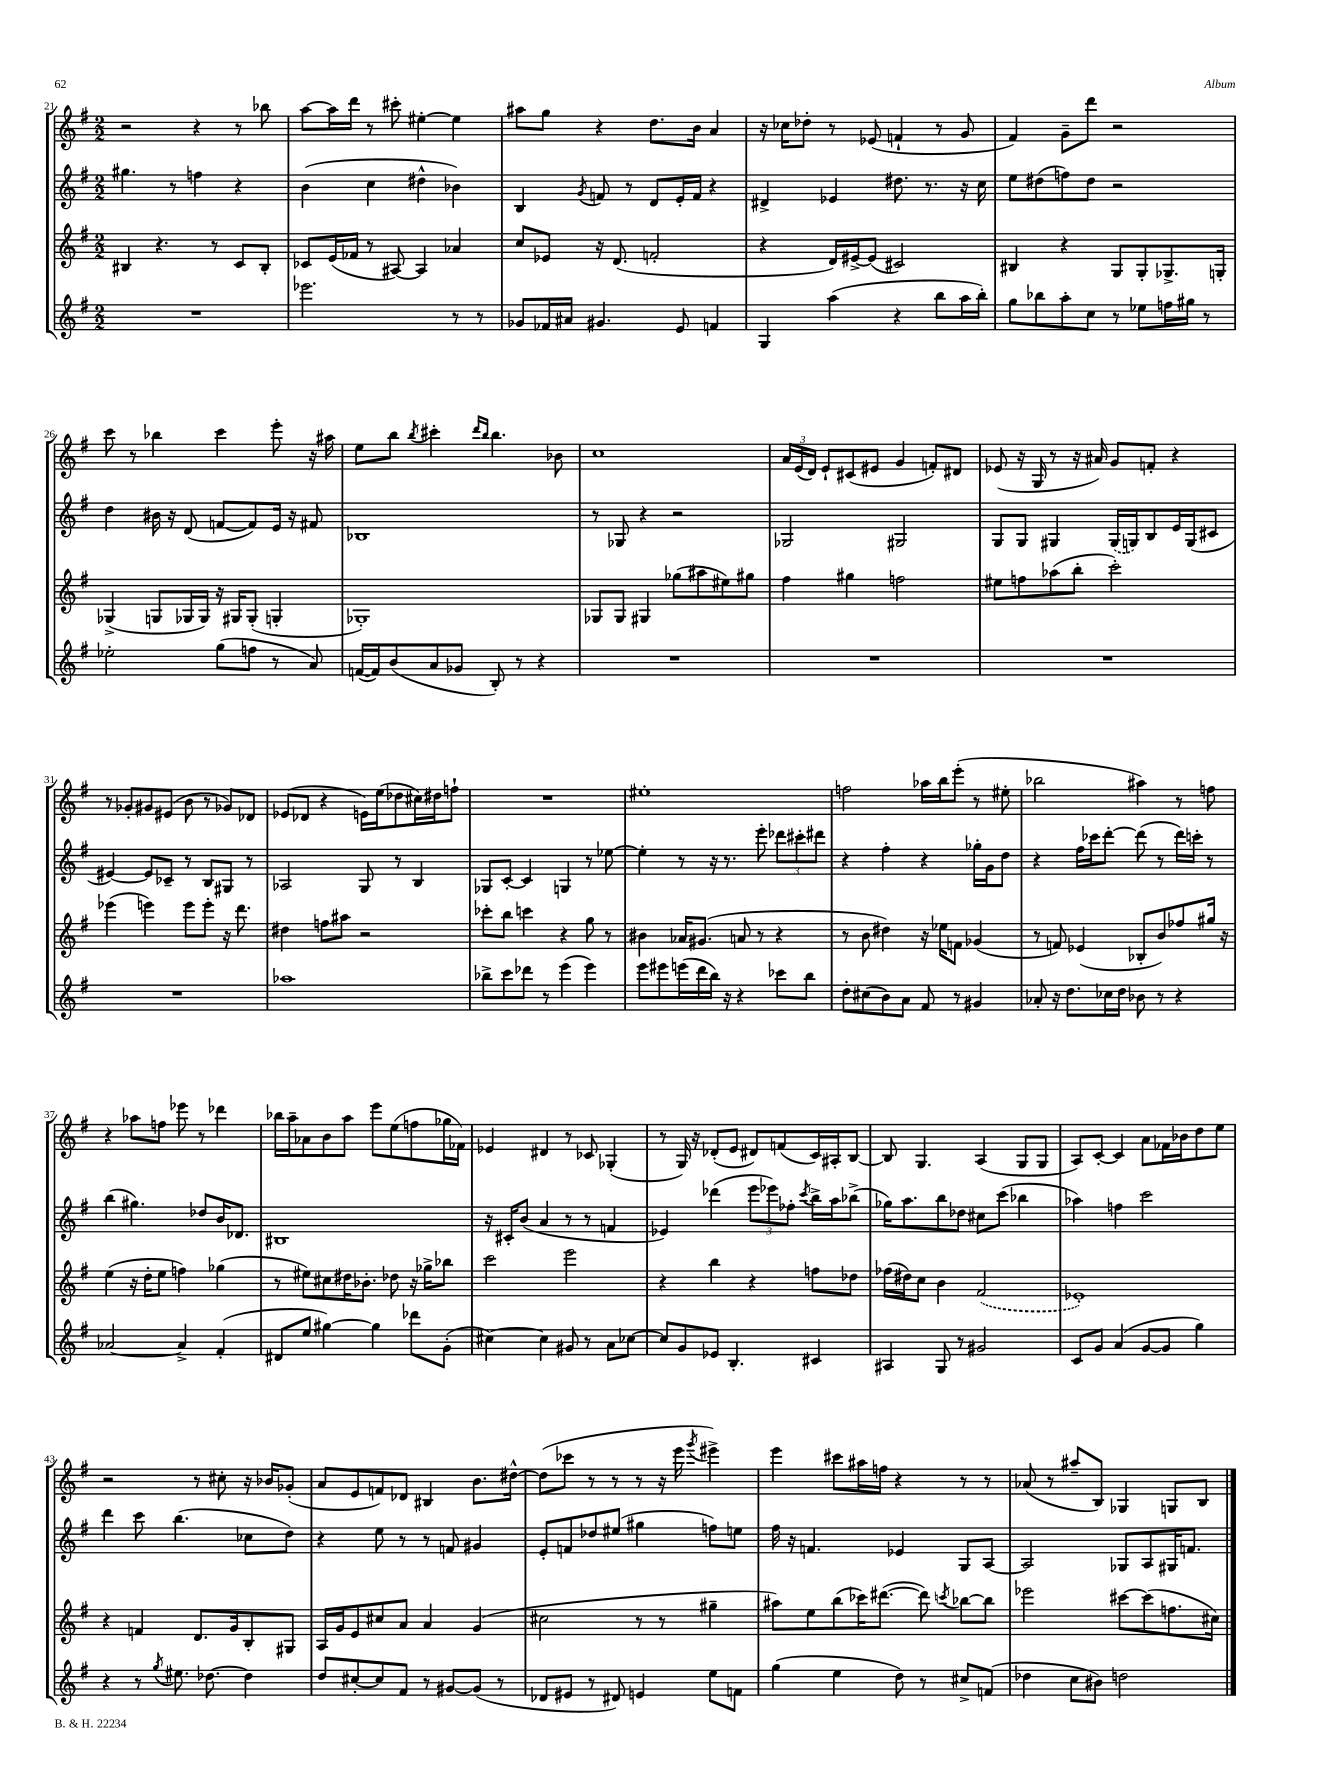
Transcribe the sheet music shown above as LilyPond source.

<<
\new StaffGroup <<
\new Staff = "s0" {
    \clef treble \key g \major \numericTimeSignature \time 2/2
    \autoBeamOff r2 r4 r8 bes''8 |
    a''8[~ a''16 d'''16] r8 cis'''8-. eis''4~-. eis''4 |
    ais''8[ g''8] r4 d''8.[ b'16] a'4 |
    r16 ces''16[ des''8]-. r8 ees'8( f'4-! r8 g'8 |
    fis'4) g'8[-- d'''8] r2 |
    c'''8 r8 bes''4 c'''4 e'''8-. r16 ais''16 |
    e''8[ b''8] \acciaccatura { b''8 } cis'''4-. \grace { d'''16[ b''16] } b''4. bes'8 |
    c''1 |
    \tuplet 3/2 { a'16[ e'16( d'16]) } e'8[-! cis'8( eis'8] g'4 f'8[-.) dis'8] |
    ees'8( r16 g16 r8 r16 ais'16) g'8[ f'8]-. r4 |
    r8 ges'8[-. gis'8 eis'8]( b'8 r8 ges'8[) des'8] |
    ees'8[( des'8] r4 e'16[) e''16( des''8 cis''16) dis''16 f''8]-! |
    R1 |
    eis''1-. |
    f''2 aes''16[ b''16 e'''8]-.( r8 eis''8-. |
    bes''2 ais''4) r8 f''8 |
    r4 aes''8[ f''8] ees'''8 r8 des'''4 |
    bes''16[ a''16-- aes'8 b'8 a''8] e'''8[ e''8( f''8 ges''16 fes'16]) |
    ees'4 dis'4 r8 ces'8 ges4-.( |
    r8 g16) r16 des'8[-.( e'8] dis'8[) f'8( c'16) ais16-. b8]~ |
    b8 g4. a4( g8[ g8] |
    a8[) c'8]~-. c'4 a'8[ fes'16 bes'16 d''8 e''8] |
    r2 r8 cis''8-. r16 bes'16[ ges'8]-.( |
    a'8[ e'8 f'8) des'8] bis4 b'8.[ dis''16]~-^ |
    dis''8[( ces'''8] r8 r8 r8 r16 e'''16 \acciaccatura { g'''8 } eis'''4->) |
    e'''4 cis'''8[ ais''16 f''16] r4 r8 r8 |
    aes'8( r8 ais''8[-- b8]) ges4 g8[ b8] \bar "|." |
}
\new Staff = "s1" {
    \clef treble \key g \major \numericTimeSignature \time 2/2
    \autoBeamOff gis''4. r8 f''4 r4 |
    b'4( c''4 dis''4-^ bes'4) |
    b4 \acciaccatura { g'8 } f'8 r8 d'8[ e'16-. f'16] r4 |
    dis'4-> ees'4 dis''8. r8. r16 c''16 |
    e''8[ dis''8( f''8) dis''8] r2 |
    d''4 bis'16 r16 d'8( f'8[~ f'8) e'16] r16 fis'8 |
    bes1 |
    r8 ges8 r4 r2 |
    ges2 gis2 |
    g8[ g8] gis4 \once \slurDashed gis16[( g16) b8 e'16 g16( cis'8] |
    eis'4~) eis'8[ ces'8]-- r8 b8[ gis8] r8 |
    aes2 g8 r8 b4 |
    ges8[ c'8]~-. c'4 g4 r8 ees''8~ |
    ees''4-. r8 r16 r8. e'''8-. \tuplet 3/2 { des'''8[ cis'''8-. dis'''8] } |
    r4 fis''4-. r4 ges''16[-. g'16 d''8] |
    r4 fis''16[ ces'''16 d'''8]~-. d'''8( r8 d'''16[) c'''16]-. r8 |
    b''4( gis''4.) des''8[ b'16 des'8.] |
    bis1 |
    r16 cis'16[-. b'8]( a'4 r8 r8 f'4 |
    ees'4) des'''4( \tuplet 3/2 { e'''8[ ees'''8) fes''8]-. } \acciaccatura { c'''8 } b''16[-> a''16 bes''8]->( |
    ges''16[) a''8. b''8 des''8] cis''8[ c'''8]( bes''4 |
    aes''4) f''4 c'''2 |
    d'''4 c'''8 b''4.( ces''8[ d''8]) |
    r4 e''8 r8 r8 f'8 gis'4 |
    e'8[-. f'8 des''8 eis''8]( gis''4 f''8[) e''8] |
    fis''16 r16 f'4. ees'4 g8[ a8]~ |
    a2 ges8[ a8 gis16 f'8.] \bar "|." |
}
\new Staff = "s2" {
    \clef treble \key g \major \numericTimeSignature \time 2/2
    \autoBeamOff bis4 r4. r8 c'8[ bis8]-. |
    ces'8[ e'16( fes'16] r8 ais8~) ais4 aes'4 |
    c''8[ ees'8] r16 d'8.( f'2-. |
    r4 d'16[) eis'16~-> eis'8]( cis'2) |
    bis4 r4 g8[ g8-. ges8.-> g16]-. |
    ges4->( g8[ ges16 ges16]) r16 gis16[ gis8]-.( g4-. |
    ges1-.) |
    ges8[ ges8] gis4 ges''8[( ais''8 eis''8) gis''8] |
    fis''4 gis''4 f''2 |
    eis''8[ f''8 aes''8( b''8]-. c'''2-.) |
    ees'''4( e'''4) e'''8[ e'''8]-. r16 d'''8. |
    dis''4 f''8[ ais''8] r2 |
    ces'''8[-. b''8] c'''4 r4 g''8 r8 |
    bis'4 aes'16[ gis'8.]( a'8 r8 r4 |
    r8 b'8 dis''4) r16 ees''16[ f'8] ges'4( |
    r8 f'8) ees'4( bes8[-. b'8) fes''8 gis''16] r16 |
    e''4( r16 d''16[-. e''8] f''4) ges''4( |
    r8 eis''8[) cis''8 dis''16 bes'8.]-. des''8 r16 ges''16[-> bes''8] |
    c'''2 e'''2 |
    r4 b''4 r4 f''8[ des''8] |
    fes''16[( dis''16) c''8] b'4 \once \slurDashed fis'2( |
    ees'1-.) |
    r4 f'4 d'8.[ g'16 b8-. gis8] |
    a16[ g'16 e'8 cis''8 a'8] a'4 g'4( |
    cis''2 r8 r8 gis''4-- |
    ais''8[) e''8 b''8( ces'''16) dis'''8.]~( dis'''8) \acciaccatura { c'''8 } bes''8[~ bes''8] |
    ees'''2 cis'''8[~ cis'''8( f''8. cis''16]) \bar "|." |
}
\new Staff = "s3" {
    \clef treble \key g \major \numericTimeSignature \time 2/2
    \autoBeamOff R1 |
    ees'''2. r8 r8 |
    ges'8[ fes'16 ais'16] gis'4. e'8 f'4 |
    g4 a''4( r4 b''8[ a''16 b''16]-.) |
    g''8[ bes''8 a''8-. c''8] r8 ees''8[ f''16 gis''16] r8 |
    ees''2-. g''8[( f''8] r8 a'8) |
    f'16[~( f'16) b'8( a'8 ges'8] b8-.) r8 r4 |
    R1 |
    R1 |
    R1 |
    R1 |
    aes''1 |
    bes''8[-> c'''8 des'''8] r8 e'''4( e'''4) |
    e'''8[ eis'''8 e'''16( d'''16 b''16]) r16 r4 ces'''8[ b''8] |
    d''8[-. cis''8( b'8) a'8] fis'8 r8 gis'4 |
    aes'8-. r16 d''8.[ ces''16 d''16] bes'8 r8 r4 |
    aes'2~ aes'4-> fis'4-.( |
    dis'8[ e''8] gis''4~) gis''4 des'''8[ g'8]-.( |
    cis''4~) cis''4 gis'8 r8 a'8[ ces''8]~ |
    ces''8[ g'8 ees'8] b4.-. cis'4 |
    ais4 g8 r8 gis'2 |
    c'8[ g'8] a'4( g'8[~ g'8] g''4) |
    r4 r8 \acciaccatura { g''8 } eis''8. des''8.~ des''4 |
    d''8[ cis''8~-. cis''8 fis'8] r8 gis'8[~ gis'8]( r8 |
    des'8[ eis'8] r8 dis'8) e'4 e''8[ f'8] |
    g''4( e''4 d''8) r8 cis''8[-> f'8]( |
    des''4 c''8[ bis'8]) d''2 \bar "|." |
}
>>
>>
\layout { \context { \Score currentBarNumber = #21 } }
